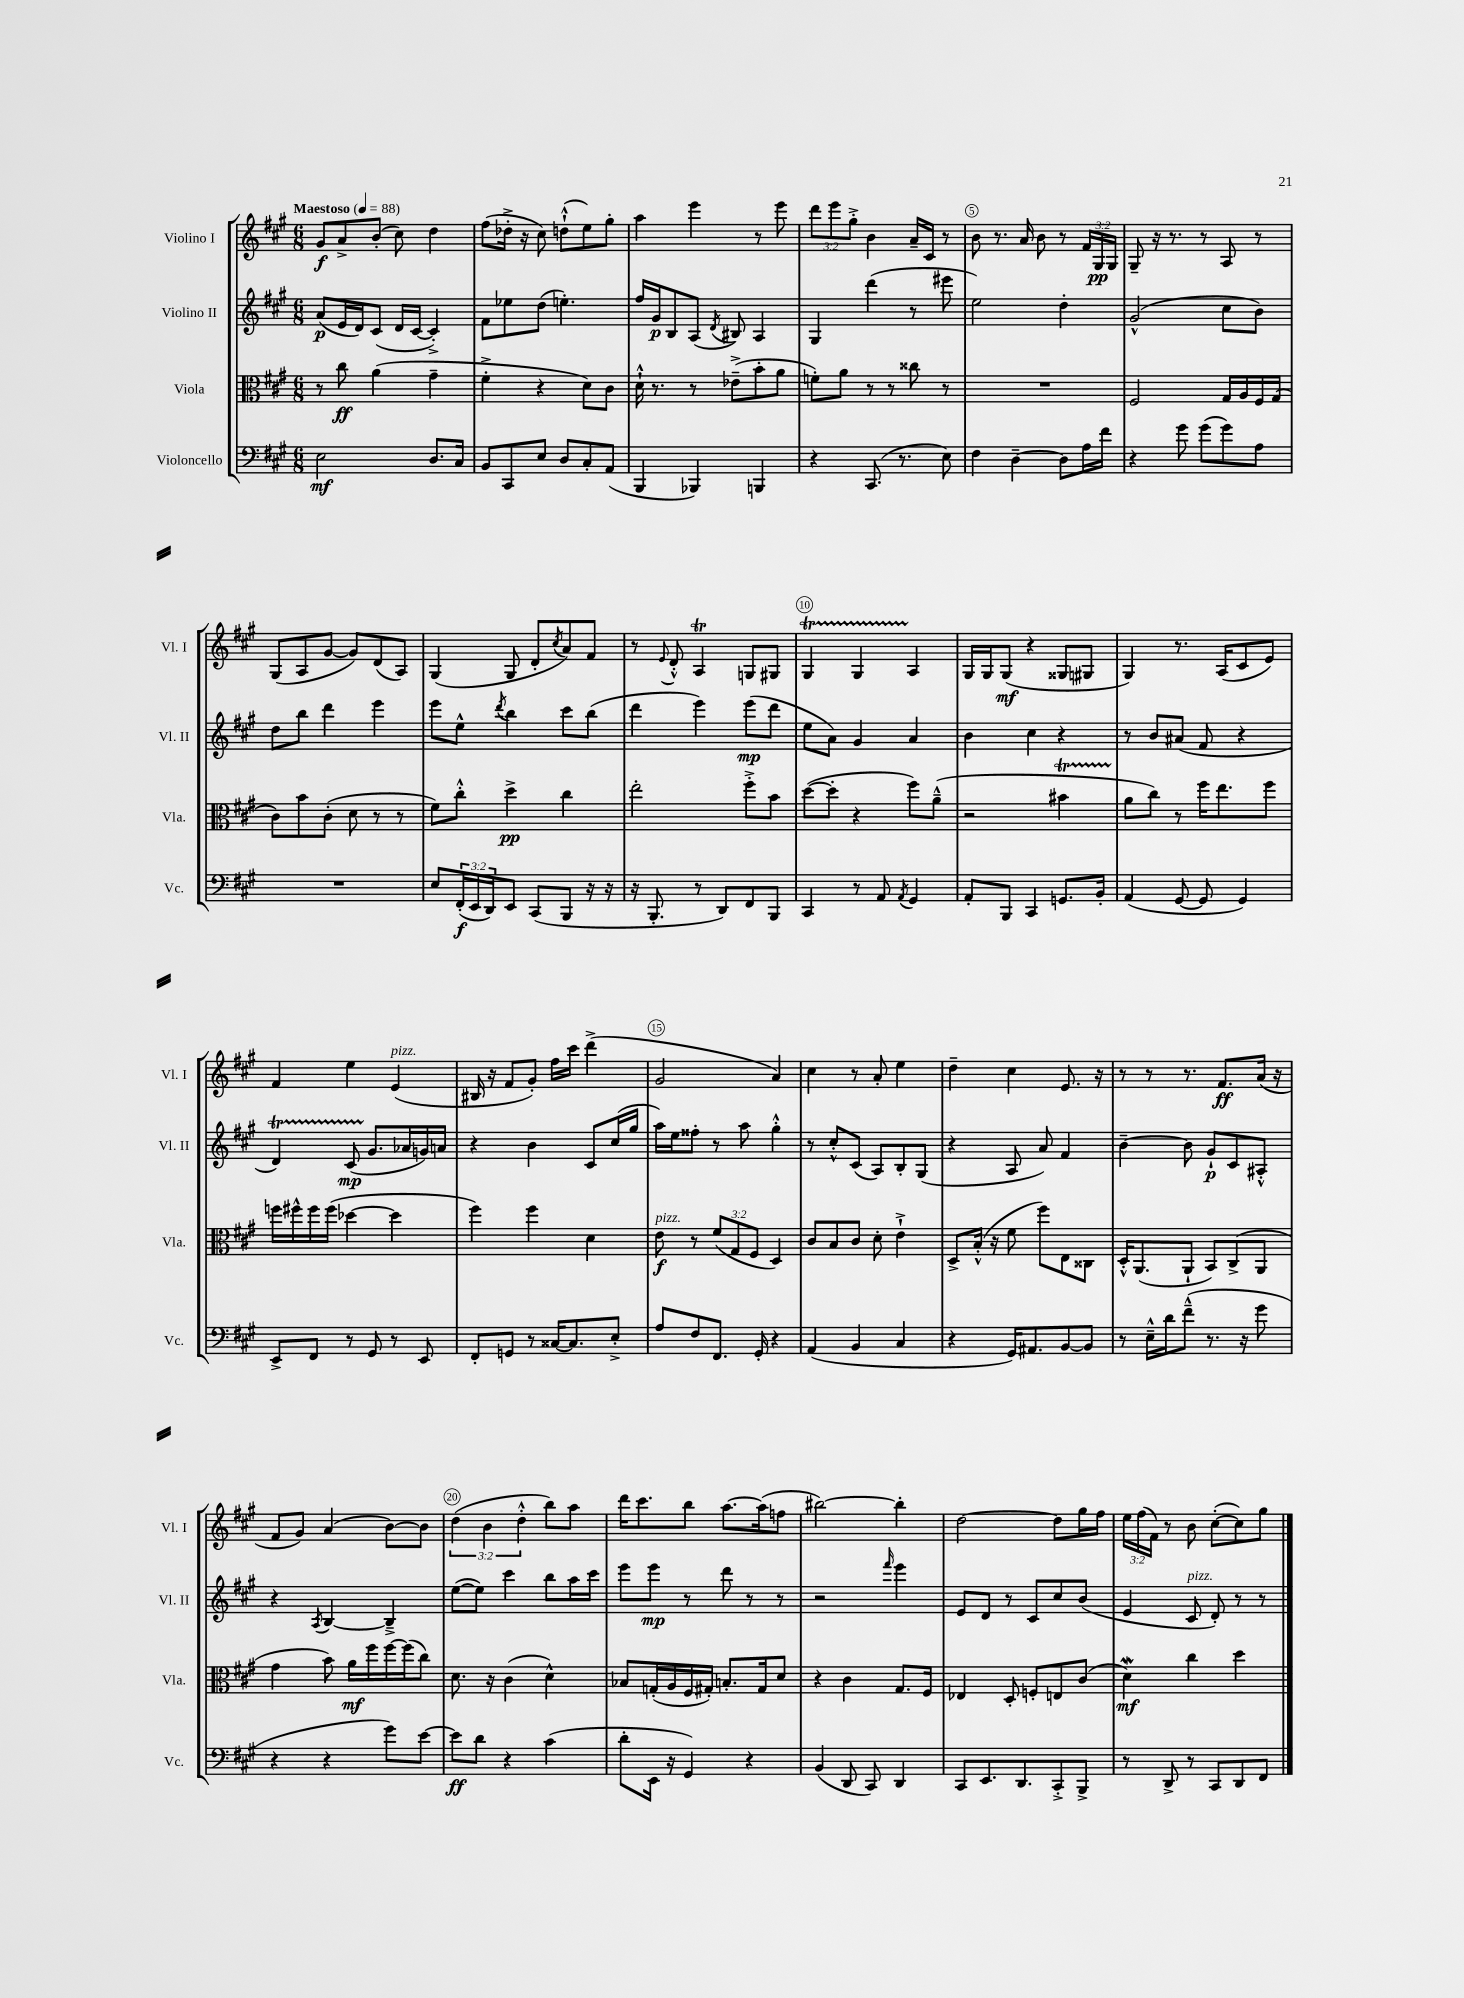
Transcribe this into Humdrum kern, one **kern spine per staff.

**kern	**kern	**kern	**kern
*staff4	*staff3	*staff2	*staff1
*clefF4	*clefC3	*clefG2	*clefG2
*k[f#c#g#]	*k[f#c#g#]	*k[f#c#g#]	*k[f#c#g#]
*M6/8	*M6/8	*M6/8	*M6/8
*MM88	*MM88	*MM88	*MM88
2E	8r	(8a	8g#
.	8cc#	16e	8a^
.	.	16d)	.
.	(4a	(8c#	(8b'
.	.	16d	8cc#)
.	.	[16c#	.
8.D	4g#~	4c#'^])	4dd
16C#	.	.	.
=	=	=	=
8BB	4f#'^	8f#	(8ff#
8CC#	.	8ee-	16dd-'^
.	.	.	16r
8E	4r	(8dd	8cc#)
8D	.	4.ee')	(8dd`^^
8C#'	8d)	.	8ee)
(8AA	8c#	.	8gg#'
=	=	=	=
4BBB	16d`^^	16ff#	4aa
.	8.r	16g#	.
.	.	8B	.
4BBB-)	8r	(8A	4eee
.	.	8qd	.
.	(8e-~^	8B#)	.
4BBB	8b'	4A	8r
.	8a	.	8eee
=	=	=	=
4r	8f')	4G#	12ddd
.	.	.	12eee
.	8a	.	.
.	.	.	12gg#'^
(8.CC#	8r	(4ddd	4b
.	8r	.	.
8.r	.	.	.
.	8cc##	8r	16a~
.	.	.	16c#
8E)	8r	8eee#	8r
=	=	=	=
4F#	2.r	2ee)	8b
.	.	.	8.r
[4D~	.	.	.
.	.	.	16a
.	.	.	8b
8D]	.	4dd'	8r
16A	.	.	24f#
.	.	.	24G#
16f#	.	.	.
.	.	.	24G#
=	=	=	=
4r	2F#	(2g#^^	8G#~
.	.	.	16r
.	.	.	8.r
8g#	.	.	.
(8g#	.	.	8r
8g#)	16G#	8cc#	8A
.	16A	.	.
8A	16F#	8b)	8r
.	(16G#	.	.
=	=	=	=
2.r	8c#)	8dd	(8G#
.	8b	8bb	8A
.	(8c#'	4ddd	[8g#
.	8d	.	8g#])
.	8r	4eee	(8d
.	8r	.	8A)
=	=	=	=
8E	8f#)	8eee	(4G#
(24FF#'	8cc#'^^	8ee^^	.
24EE	.	.	.
24DD)	.	.	.
.	.	8qddd	.
8EE	4dd^	4bb	8G#
(8CC#	.	.	8d'
.	.	.	8qcc#
8BBB	4cc#	8ccc#	8a)
16r	.	(8bb	8f#
16r	.	.	.
=	=	=	=
16r	2ee'	4ddd	8r
8.BBB'	.	.	.
.	.	.	8qqe
.	.	.	8d'^^
8r	.	4eee)	4A
8DD)	.	.	.
8FF#	8ff#'^	(8eee	8G
8BBB	8b	8ddd	8G#
=	=	=	=
4CC#	([8dd	8ee	4G#
.	8dd']	8a)	.
8r	4r	4g#	4G#
8AA	.	.	.
8qAA	.	.	.
4GG#	8ff#)	4a	4A
.	(8a~^^	.	.
=	=	=	=
8AA'	2r	4b	16G#
.	.	.	16G#
8BBB	.	.	(8G#
4CC#	.	4cc#	4r
8.GG	4b#	4r	8G##
.	.	.	8G#
16BB'	.	.	.
=	=	=	=
(4AA	8a	8r	4G#)
.	8cc#)	8b	.
[8GG#	8r	(8a#	8.r
8GG#]	16ff#	8f#	.
.	8.ee	.	(16A
4GG#)	.	4r	8c#
.	8ff#	.	8e)
=	=	=	=
8EE^	16ff	4d)	4f#
.	16ff#^^	.	.
8FF#	16ff#	.	.
.	(16ff#	.	.
8r	[4dd-	(8c#	4ee
8GG#	.	8.g#	.
8r	4dd-]	.	(4e
.	.	16a-	.
8EE	.	16g)	.
.	.	16a	.
=	=	=	=
8FF#'	4ff#)	4r	16B#
.	.	.	16r
8GG	.	.	8f#
8r	4ff#	4b	8g#')
[16C##	.	.	16ff#
8.C##]	.	.	16ccc#
.	4d	8c#	(4ddd^
8E'^	.	(16cc#	.
.	.	16gg#	.
=	=	=	=
8A	8e	16aa)	2g#
.	.	16ee	.
8F#	8r	8ff##'	.
8.FF#	(12f#	8r	.
.	12G#	.	.
.	.	8aa	.
.	12F#	.	.
16GG#'	.	.	.
4r	4D)	4gg#'^^	4a)
=	=	=	=
(4AA	8c#	8r	4cc#
.	8B	8cc#'^^	.
4BB	8c#	(8c#	8r
.	8d'	8A)	8a'
4C#	4e`^	8B'	4ee
.	.	(8G#	.
=	=	=	=
4r	8D^	4r	4dd~
.	(16B'^^	.	.
.	16r	.	.
16GG#)	8f#	8A	4cc#
8.AA#	.	.	.
.	8ff#)	8a)	.
[8BB	8E	4f#	8.e
8BB]	8C##	.	.
.	.	.	16r
=	=	=	=
8r	16D'^^	[4b~	8r
.	(8.AA	.	.
16E~^^	.	.	8r
16d	.	.	.
(8f#~^^	8AA`	8b]	8.r
8.r	8BB)	8g#`	.
.	.	.	8.f#
.	(8C#^	8c#	.
16r	.	.	.
8g#	8AA	8A#'^^	(16a
.	.	.	16r
=	=	=	=
4r	4g#	4r	8f#
.	.	.	8g#)
.	.	8qA	.
4r	8b)	[4B	(4a
.	16a	.	.
.	16ff#	.	.
8g#)	[16ff#	4B~^]	[8b)
.	(16ff#]	.	.
[8e	8cc#)	.	8b]
=	=	=	=
8e]	8.d	([8ee	(6dd
8d	.	8ee])	.
.	.	.	6b
.	16r	.	.
4r	(4c#	4ccc#	.
.	.	.	6dd'^^
(4c#	4d^^)	8bb	8bb)
.	.	16aa	8aa
.	.	16ccc#	.
=	=	=	=
8d'	8B-	8eee	16ddd
.	.	.	8.ccc#
16EE	(16G'	8eee	.
16r	16A	.	.
4GG#)	16F#	8r	8bb
.	16G#')	.	.
.	8.B'	8ddd	[8.aa
4r	.	8r	.
.	16G#	.	(16aa]
.	8d	8r	8ff
=	=	=	=
(4BB	4r	2r	[2bb#)
8DD	4c#	.	.
8CC#)	.	.	.
.	.	16qqfff#	.
4DD	8.G#	4eee	4bb#']
.	16F#	.	.
=	=	=	=
8CC#	4E-	8e	[2dd
8.EE	.	8d	.
.	8D'	8r	.
8.DD	.	.	.
.	8F'	8c#	.
8CC#'^	8E	8cc#	8dd]
8BBB^	(8c#	(8b	16gg#
.	.	.	16ff#
=	=	=	=
8r	4d)	4e	24ee
.	.	.	(24ff#
.	.	.	24f#)
8DD^	.	.	8r
8r	4cc#	8c#	8b
8CC#	.	8d')	([8cc#'
8DD	4dd	8r	8cc#])
8FF#	.	8r	8gg#
==	==	==	==
*-	*-	*-	*-
